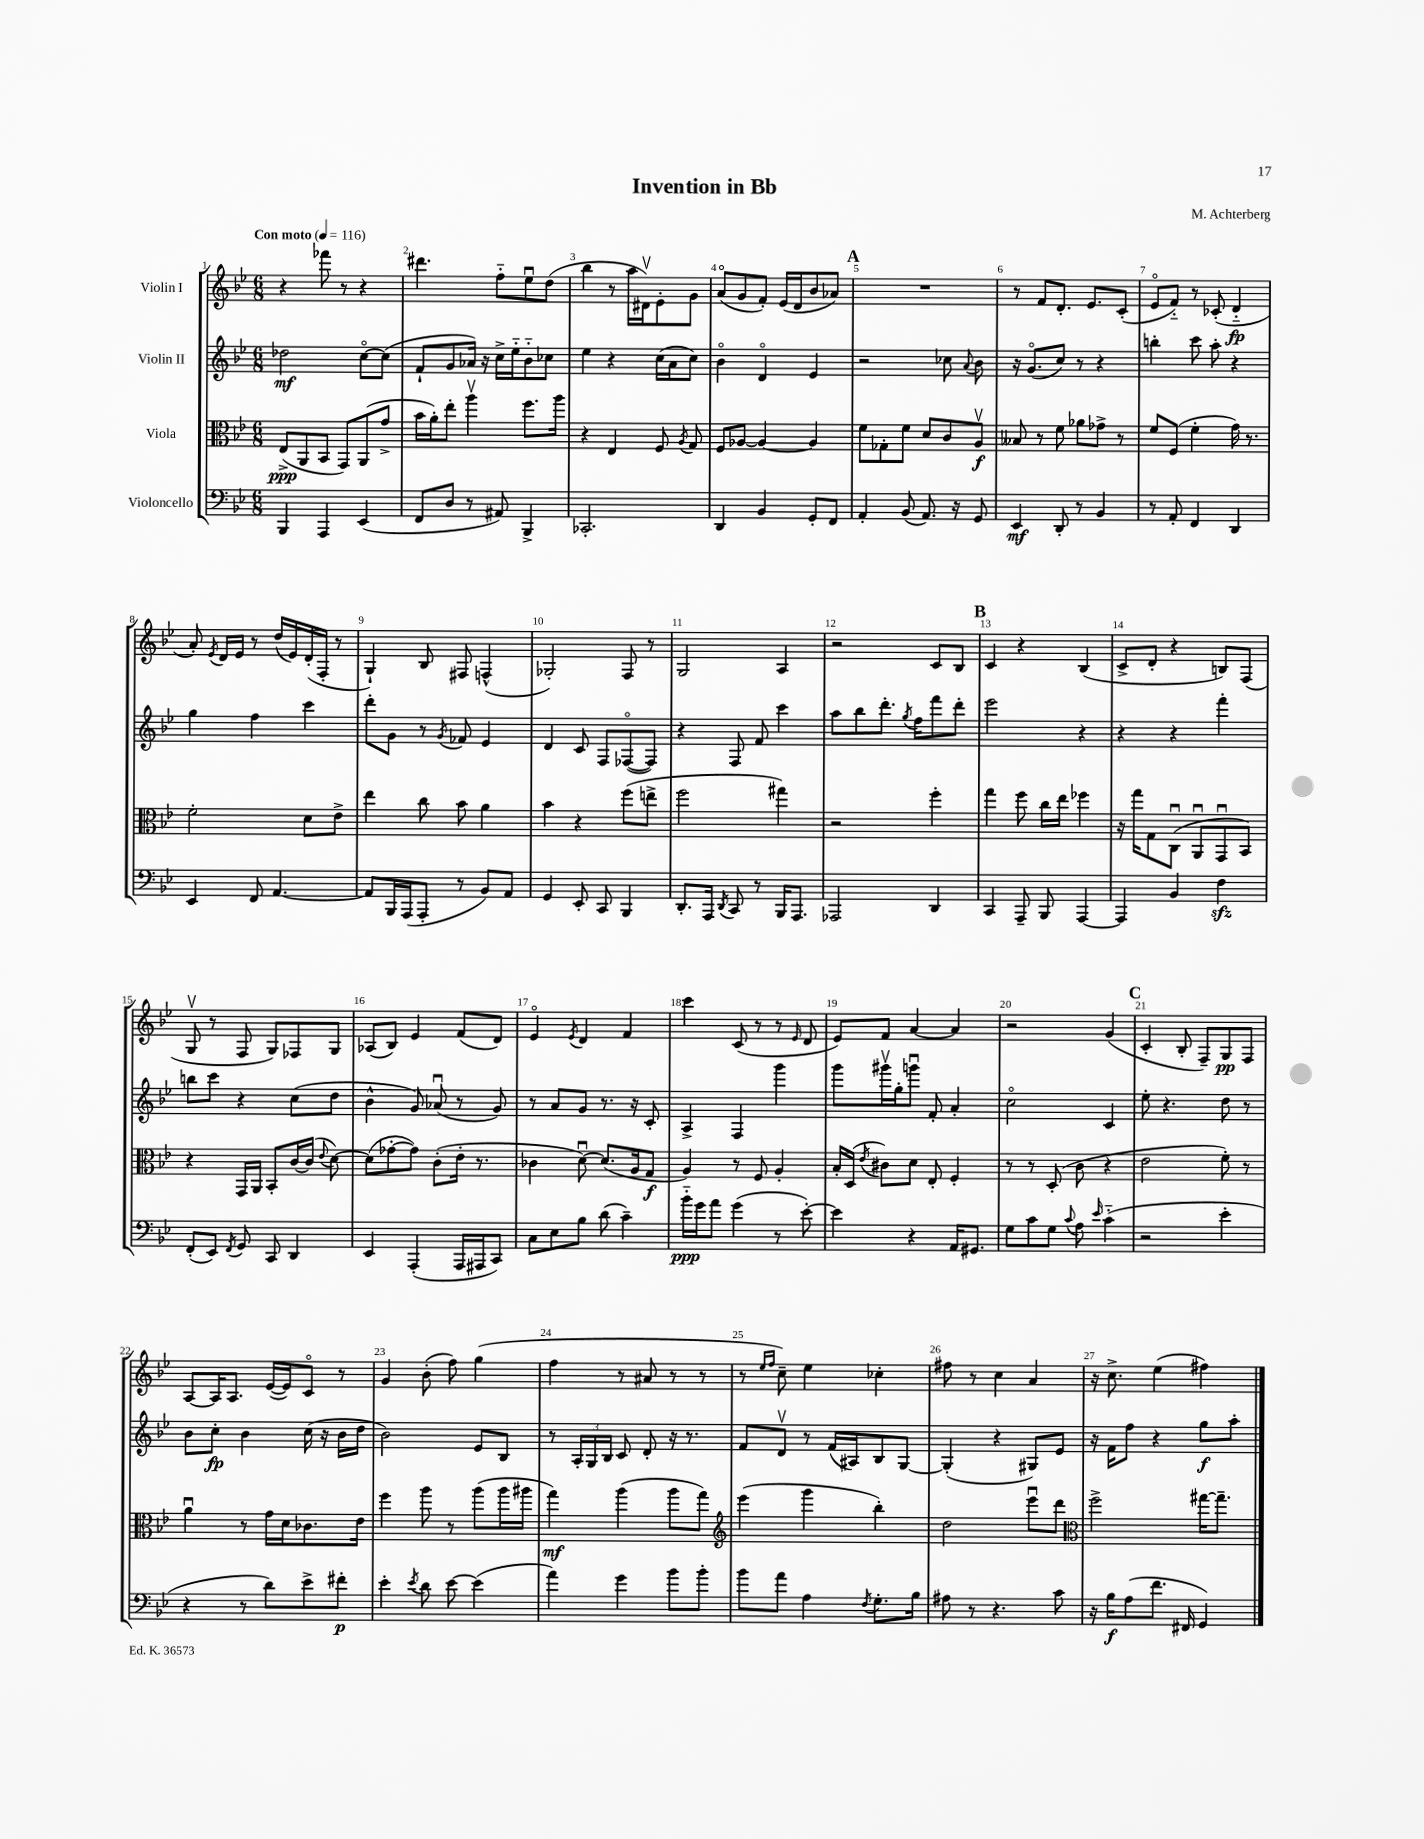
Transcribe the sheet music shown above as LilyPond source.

\header { title = "Invention in Bb" composer = "M. Achterberg" }
<<
\new StaffGroup <<
\new Staff = "s0" \with { instrumentName = "Violin I" } {
    \clef treble \key bes \major \numericTimeSignature \time 6/8 \tempo "Con moto" 4 = 116
    \autoBeamOff r4 fes'''8 r8 r4 |
    dis'''4. f''8[-_ ees''8\downbow d''8]( |
    bes''4 r8 a''16[ dis'16\upbow) ees'8-. g'8] |
    a'8[\flageolet( g'8 f'8]-.) ees'16[( d'16 bes'8 aes'8]) |
    \mark \markup { \bold "A" } R2. |
    r8 f'8[ d'8.]-. ees'8.[ c'8]-.( |
    ees'8[\flageolet f'8]-_) r8 ces'8-.( d'4-_\fp |
    a'8-.) \acciaccatura { ees'8 } d'16[ ees'16] r8 d''16[( ees'16) d'16-.( f16]-. r8 |
    g4-!) bes8 fis8 f4-^( |
    ges2-.) f8 r8 |
    g2 a4 |
    r2 c'8[ bes8] |
    \mark \markup { \bold "B" } c'4 r4 bes4( |
    c'8[-> d'8]-. r4 b8[) f8]( |
    g8\upbow r8 f8 g8[) fes8 g8] |
    aes8[( bes8]) ees'4 f'8[( d'8]) |
    ees'4\flageolet \acciaccatura { ees'8 } d'4 f'4 |
    c'''4 c'8( r8 r8 \grace { ees'16 } d'8 |
    ees'8[) f'8] a'4~ a'4 |
    r2 g'4( |
    \mark \markup { \bold "C" } c'4-. bes8-. f8[--) g8\pp f8] |
    a8[~ a16 a8.] ees'16[~( ees'16) c'8]\flageolet r8 |
    g'4 bes'8-.( f''8) g''4( |
    f''4 r8 ais'8 r8 r8 |
    r8 \grace { ees''16[ f''16] } c''8--) ees''4 ces''4-. |
    fis''8 r8 c''4 a'4 |
    r16 c''8.-> ees''4( fis''4) \bar "|." |
}
\new Staff = "s1" \with { instrumentName = "Violin II" } {
    \clef treble \key bes \major \numericTimeSignature \time 6/8
    \autoBeamOff des''2\mf c''8[~\flageolet c''8]( |
    f'8[-! g'8 aes'16]) r16 c''16[-> ees''16-_ bes'8-_ ces''8] |
    ees''4 r4 c''16[( a'16 c''8]) |
    bes'4\flageolet d'4\flageolet ees'4 |
    \mark \markup { \bold "A" } r2 ces''8 \appoggiatura { a'8 } bes'8 |
    r16 g'8.[\flageolet( c''8]) r8 r4 |
    b''4-. c'''8 a''8-. r4 |
    g''4 f''4 c'''4 |
    d'''8[-. g'8] r8 \acciaccatura { g'8 } fes'8 ees'4 |
    d'4 c'8 f8[ fes8~\flageolet( fes8]) |
    r4 f8 f'8 c'''4 |
    a''8[ bes''8 d'''8.]-. \acciaccatura { g''8 } f''16[ f'''8 d'''8]-. |
    \mark \markup { \bold "B" } ees'''2 r4 |
    r4 r4 f'''4-. |
    b''8[ c'''8] r4 c''8[( d''8] |
    bes'4-^ g'8) aes'8\downbow( r8 g'8) |
    r8 a'8[ g'8] r8. r16 c'8-. |
    a4-> f4 g'''4 |
    g'''8[ gis'''16\upbow g''16-. g'''8]\downbow f'8-. a'4-. |
    c''2\flageolet c'4 |
    \mark \markup { \bold "C" } ees''8-. r4. d''8 r8 |
    bes'8[ c''8]-.\fp bes'4 c''16( r16 bes'16[ d''16] |
    bes'2) ees'8[ bes8] |
    r8 \tuplet 3/2 { a16[-. g16 bes16] } c'8 d'8-. r16 r8. |
    f'8[ d'8]\upbow r8 f'16[( ais16) bes8 g8]~ |
    g4-.( r4 gis8[) ees'8] |
    r16 f'16[ f''8] r4 g''8[\f a''8]-. \bar "|." |
}
\new Staff = "s2" \with { instrumentName = "Viola" } {
    \clef alto \key bes \major \numericTimeSignature \time 6/8
    \autoBeamOff ees8[->\ppp( a,8 bes,8] g,8[) a,8( g'8]-> |
    bes'16[ a'16-.) ees''8]-. a''4\upbow f''8.[ a''16] |
    r4 ees4 f8 \acciaccatura { a8 } g8 |
    f8[ aes8]~ aes4~ aes4 |
    \mark \markup { \bold "A" } f'8[ ges8-. f'8] d'8[ c'8 a8]\upbow\f |
    beses8 r8 f'8 aes'8[ ges'8]-> r8 |
    f'8[ f8]( f'4-. g'16) r8. |
    f'2-. d'8[ ees'8]-> |
    ees''4 c''8 bes'8 a'4 |
    bes'4 r4 f''8[( e''8]-> |
    f''2 gis''4) |
    r2 f''4-. |
    \mark \markup { \bold "B" } g''4 f''8 c''16[ ees''16] fes''4 |
    r16 g''16[ g8 c8]\downbow( a,8[\downbow g,8\downbow bes,8]) |
    r4 g,16[ a,16] bes,8[-. c'16~ c'16]( \appoggiatura { ees'8 } d'8~) |
    d'8[( ges'8~-. ges'8]) c'8[-.( ees'16]-. r8. |
    ces'4 d'8~\downbow) d'8.[( a16 g8]\f |
    a4) r8 f8 a4-. |
    bes16[-. d16]( \acciaccatura { ees'8 } cis'8[) d'8] ees8-. f4-. |
    r8 r8 d8-.( c'8 r4 |
    \mark \markup { \bold "C" } ees'2 f'8-.) r8 |
    a'4\downbow r8 g'16[ d'16 ces'8. ees'16] |
    f''4 a''8 r8 a''8[( a''16 ais''16] |
    g''4\mf) a''4( a''8[ g''8]) |
    \clef treble ees'''4( g'''4 bes''4-.) |
    d''2 ees'''8[\downbow d'''8] |
    \clef alto f''2-> gis''16[~ gis''8.]-- \bar "|." |
}
\new Staff = "s3" \with { instrumentName = "Violoncello" } {
    \clef bass \key bes \major \numericTimeSignature \time 6/8
    \autoBeamOff bes,,4 a,,4 ees,4( |
    f,8[ d8] r8 ais,8) bes,,4-> |
    ces,2.-. |
    d,4 bes,4 g,8[-. f,8] |
    \mark \markup { \bold "A" } a,4-. bes,8( a,8.) r16 g,8 |
    ees,4\mf d,8-. r8 bes,4 |
    r8 a,8-. f,4 d,4 |
    ees,4 f,8 a,4.~ |
    a,8[ bes,,16 a,,16( a,,8]-. r8 bes,8[) a,8] |
    g,4 ees,8-. c,8 bes,,4 |
    d,8.[-. a,,16] \acciaccatura { d,8 } c,8 r8 bes,,16[ a,,8.] |
    aes,,2 d,4 |
    \mark \markup { \bold "B" } c,4 a,,8-- bes,,8 a,,4~ |
    a,,4 bes,4 f4\sfz |
    f,8[-.( ees,8]) \acciaccatura { f,8 } g,8 c,8 d,4 |
    ees,4 a,,4-.( a,,16[ ais,,16 c,8]) |
    c8[ ees8 bes8] d'8( c'4--) |
    bes'16[-_\ppp g'16 a'8] g'4( r8 ees'8~-.) |
    ees'4 r4 a,16[ gis,8.] |
    g8[ c'8 g8] \appoggiatura { c'8 } a8 \grace { ees'16 } c'4-_( |
    \mark \markup { \bold "C" } r2 ees'4-. |
    r4 r8 d'8[) ees'8-> fis'8]-.\p |
    ees'4-. \acciaccatura { ees'8 } d'8 ees'8~ ees'4( |
    a'4) g'4 bes'8[ bes'8]-. |
    bes'8[ a'8] a4 \acciaccatura { f8 } g8.[-. bes16] |
    ais8 r8 r4. c'8 |
    r16 bes16[\f a8( f'8.] fis,16 g,4) \bar "|." |
}
>>
>>
\layout { \context { \Score \override BarNumber.break-visibility = ##(#f #t #t) barNumberVisibility = #all-bar-numbers-visible } }
